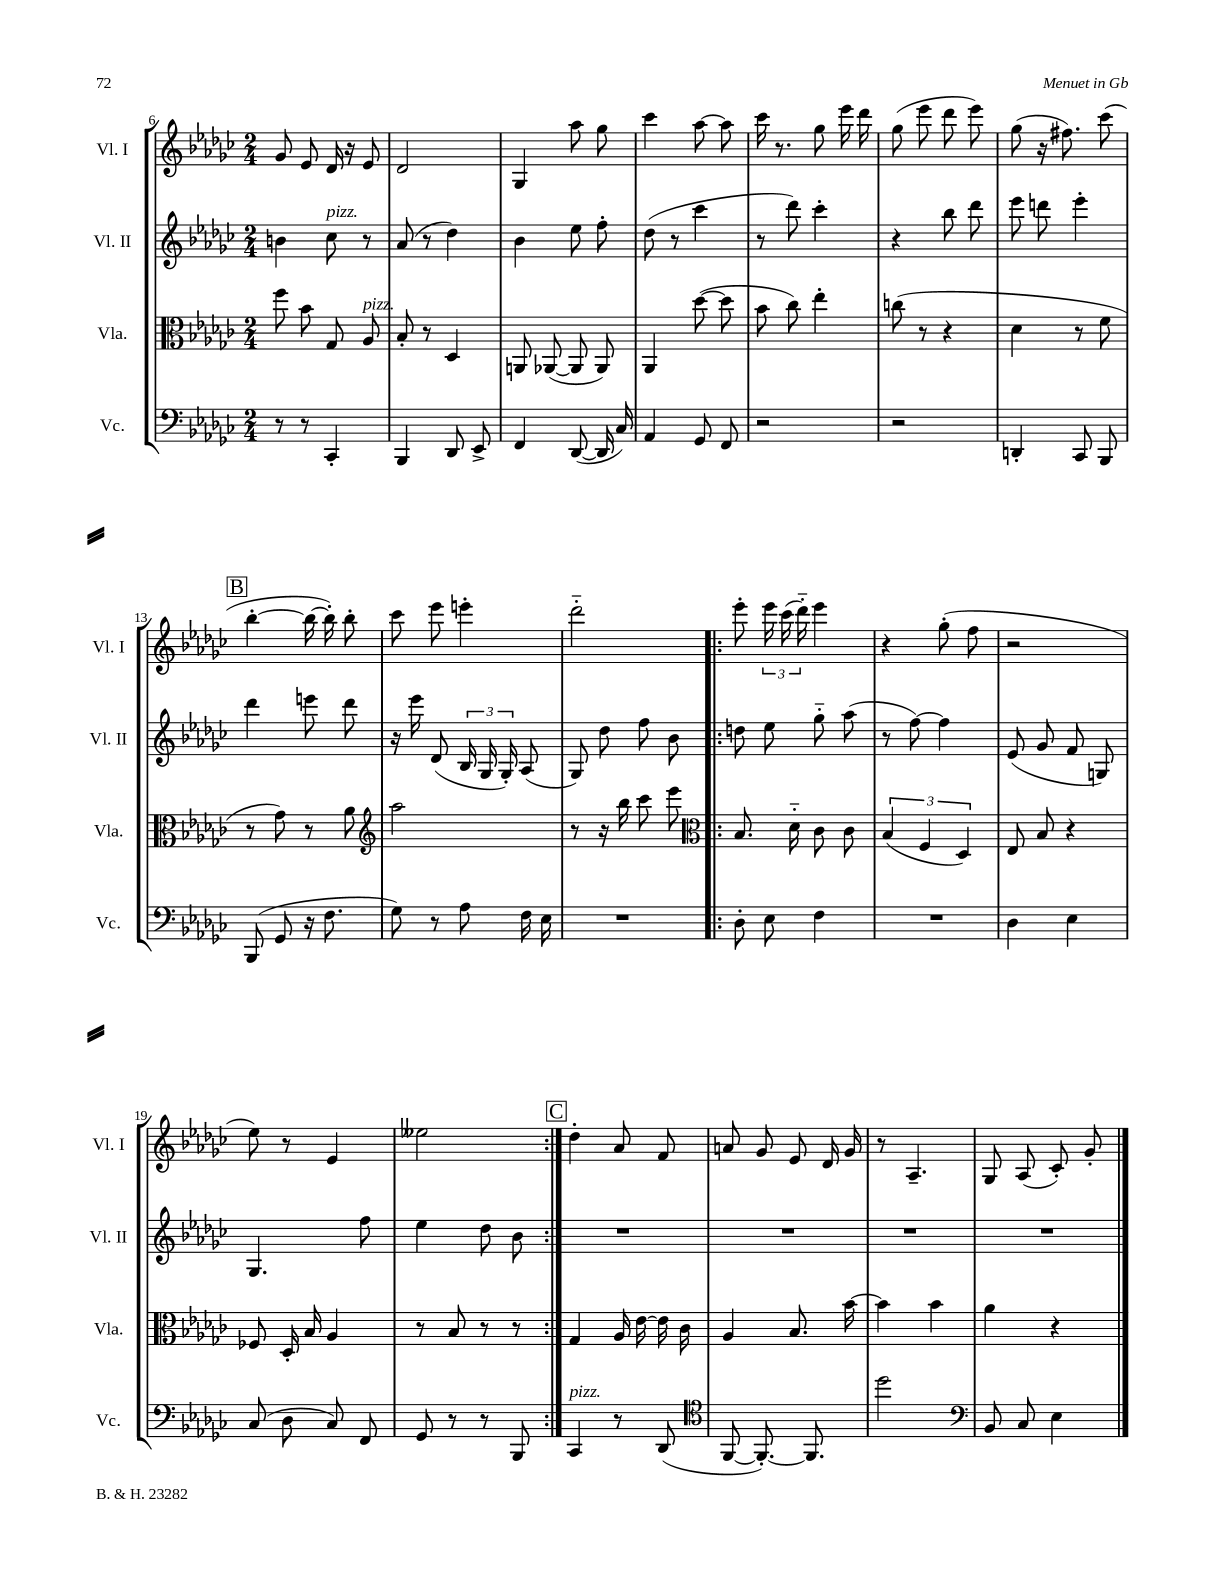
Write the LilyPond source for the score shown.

<<
\new StaffGroup <<
\new Staff = "s0" \with { instrumentName = "Vl. I" shortInstrumentName = "Vl. I" } {
    \clef treble \key ges \major \numericTimeSignature \time 2/4
    \autoBeamOff ges'8 ees'8 des'16 r16 ees'8 |
    des'2 |
    ges4 aes''8 ges''8 |
    ces'''4 aes''8~ aes''8 |
    ces'''16 r8. ges''8 ees'''16 des'''16 |
    ges''8( ees'''8 des'''8 ees'''8) |
    ges''8( r16 fis''8.) ces'''8( |
    \mark \markup { \box "B" } bes''4~-. bes''16~ bes''16-.) bes''8-. |
    ces'''8 ees'''8 e'''4-. |
    des'''2-_ |
    \repeat volta 2 { ees'''8-. \tuplet 3/2 { ees'''16 ces'''16( des'''16-_) } ees'''4 |
    r4 ges''8-.( f''8 |
    r2 |
    ees''8) r8 ees'4 |
    eeses''2 | }
    \mark \markup { \box "C" } des''4-. aes'8 f'8 |
    a'8 ges'8 ees'8 des'16 ges'16 |
    r8 aes4.-- |
    ges8 aes8( ces'8-.) ges'8-. \bar "|." |
}
\new Staff = "s1" \with { instrumentName = "Vl. II" shortInstrumentName = "Vl. II" } {
    \clef treble \key ges \major \numericTimeSignature \time 2/4
    \autoBeamOff b'4 ces''8^\markup { \italic "pizz." } r8 |
    aes'8( r8 des''4) |
    bes'4 ees''8 f''8-. |
    des''8( r8 ces'''4 |
    r8 des'''8) ces'''4-. |
    r4 bes''8 des'''8 |
    ees'''8 d'''8 ees'''4-. |
    \mark \markup { \box "B" } des'''4 e'''8 des'''8 |
    r16 ees'''16 des'8( \tuplet 3/2 { bes16 ges16 ges16-.) } aes8( |
    ges8) des''8 f''8 bes'8 |
    \repeat volta 2 { d''8 ees''8 ges''8-_ aes''8( |
    r8 f''8~) f''4 |
    ees'8( ges'8 f'8 g8) |
    ges4. f''8 |
    ees''4 des''8 bes'8 | }
    \mark \markup { \box "C" } R2 |
    R2 |
    R2 |
    R2 \bar "|." |
}
\new Staff = "s2" \with { instrumentName = "Vla." shortInstrumentName = "Vla." } {
    \clef alto \key ges \major \numericTimeSignature \time 2/4
    \autoBeamOff f''8 bes'8 ges8 aes8^\markup { \italic "pizz." } |
    bes8-. r8 des4 |
    a,8 aes,8~( aes,8 aes,8) |
    aes,4 des''8~( des''8 |
    bes'8 ces''8) ees''4-. |
    c''8( r8 r4 |
    des'4 r8 f'8 |
    \mark \markup { \box "B" } r8 ges'8) r8 aes'8 |
    \clef treble aes''2 |
    r8 r16 bes''16 ces'''8 ees'''8 |
    \repeat volta 2 { \clef alto bes8. des'16-_ ces'8 ces'8 |
    \tuplet 3/2 { bes4( f4 des4) } |
    ees8 bes8 r4 |
    fes8 des16-. bes16 aes4 |
    r8 bes8 r8 r8 | }
    \mark \markup { \box "C" } ges4 aes16 ees'16~ ees'16 ces'16 |
    aes4 bes8. bes'16~ |
    bes'4 bes'4 |
    aes'4 r4 \bar "|." |
}
\new Staff = "s3" \with { instrumentName = "Vc." shortInstrumentName = "Vc." } {
    \clef bass \key ges \major \numericTimeSignature \time 2/4
    \autoBeamOff r8 r8 ces,4-. |
    bes,,4 des,8 ees,8-> |
    f,4 des,8~( des,16 ces16) |
    aes,4 ges,8 f,8 |
    r2 |
    r2 |
    d,4-. ces,8 bes,,8 |
    \mark \markup { \box "B" } bes,,8( ges,8 r16 f8. |
    ges8) r8 aes8 f16 ees16 |
    R2 |
    \repeat volta 2 { des8-. ees8 f4 |
    R2 |
    des4 ees4 |
    ces8( des8 ces8) f,8 |
    ges,8 r8 r8 bes,,8 | }
    \mark \markup { \box "C" } ces,4^\markup { \italic "pizz." } r8 des,8( |
    \clef tenor f,8~ f,8.~-.) f,8. |
    des''2 |
    \clef bass bes,8 ces8 ees4 \bar "|." |
}
>>
>>
\layout { \context { \Score currentBarNumber = #6 } }
